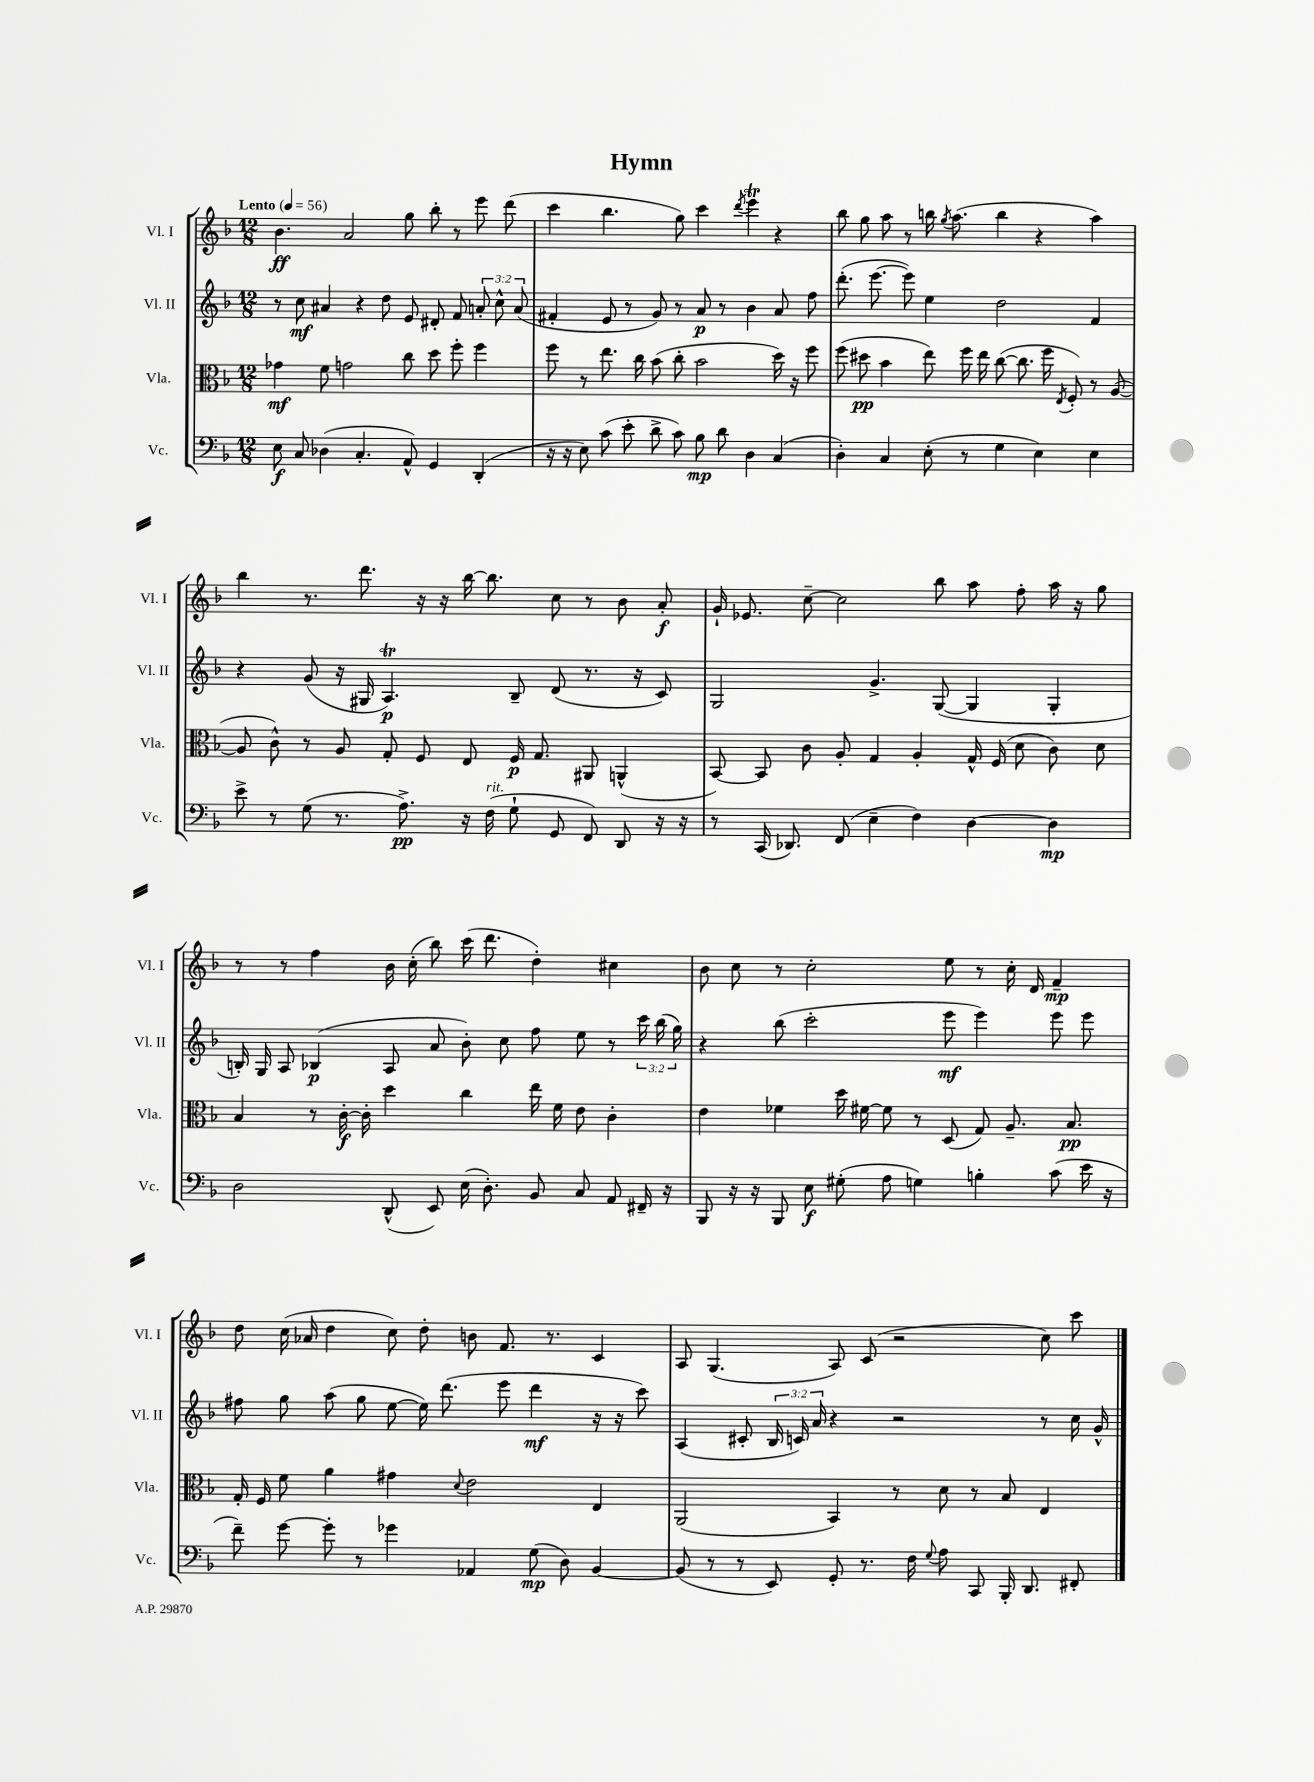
\header { title = "Hymn" }
<<
\new StaffGroup <<
\new Staff = "s0" \with { instrumentName = "Vl. I" shortInstrumentName = "Vl. I" } {
    \clef treble \key f \major \numericTimeSignature \time 12/8 \tempo "Lento" 4 = 56
    \autoBeamOff bes'4.\ff a'2 g''8 bes''8-. r8 e'''8 d'''8( |
    c'''4 bes''4. g''8) c'''4 \acciaccatura { d'''8 } e'''4\trill r4 |
    bes''8 g''8 a''8 r8 b''16 \acciaccatura { g''8 } a''8.( b''4 r4 a''4) |
    bes''4 r8. d'''8. r16 r16 bes''16~ bes''8. c''8 r8 bes'8 a'8-.\f |
    g'16-! ees'8. c''8~-- c''2 bes''8 a''8 f''8-. a''16 r16 g''8 |
    r8 r8 f''4 bes'16 c''16-.( bes''8) c'''16( d'''8. d''4-.) cis''4 |
    bes'8 c''8 r8 c''2-. e''8 r8 c''16-. d'16 f'4--\mp |
    d''8 c''16( aes'16 d''4 c''8) d''8-. b'8 f'8. r8. c'4 |
    a8 g4.( a8) c'8( r2 c''8) c'''8 \bar "|." |
}
\new Staff = "s1" \with { instrumentName = "Vl. II" shortInstrumentName = "Vl. II" } {
    \clef treble \key f \major \numericTimeSignature \time 12/8 \override Staff.TupletNumber.text = #tuplet-number::calc-fraction-text
    \autoBeamOff r8 c''8\mf ais'4 r4 d''8 e'8 dis'8-. f'8 \tuplet 3/2 { a'8-. c''8-^ a'8( } |
    fis'4-. e'8 r8 g'8) r8 a'8\p r8 bes'4 a'8 f''8 |
    d'''8.-.( e'''8.~ e'''8) e''4 d''2 f'4 |
    r4 g'8( r16 gis16 a4.\trill\p) bes8-- d'8( r8. r16 c'8) |
    g2 g'4.-> g8~( g4 g4-. |
    b16-.) g16 a8 bes4\p( a8 a'8 bes'8-.) c''8 f''8 e''8 r8 \tuplet 3/2 { c'''16 bes''16( g''16) } |
    r4 bes''8( c'''2-. e'''8\mf e'''4) e'''8 e'''8 |
    fis''8 g''8 a''8( g''8 e''8~ e''16) d'''8.( e'''8 d'''4\mf r16 r16 c'''8) |
    a4( cis'8-. \tuplet 3/2 { bes16 c'16) a'16 } r4 r2 r8 c''16 g'16-^ \bar "|." |
}
\new Staff = "s2" \with { instrumentName = "Vla." shortInstrumentName = "Vla." } {
    \clef alto \key f \major \numericTimeSignature \time 12/8
    \autoBeamOff ges'4\mf f'8 g'2 c''8 d''8 f''8-. f''4 |
    f''8 r8 e''8. c''16 bes'8( c''8-. bes'2 d''16) r16 f''8 |
    f''8( dis''8\pp bes'4 e''8) f''16 e''16 c''8~( c''8. f''16 \acciaccatura { e8 } f8-.) r8 a8~( |
    a8 c'8-^) r8 a8 g8-. f8 e8 f16\p g8. ais,8 a,4-^( |
    bes,8~) bes,8 c'8 a8-. g4 a4-. g16-^ f16( d'8 c'8) d'8 |
    bes4 r8 c'16~-.\f c'16-. d''4 c''4 e''16 f'16 e'8 c'4-. |
    e'4 fes'4 d''16 fis'16~ fis'8 r8 d8( g8) a8.-- bes8.\pp |
    g16-. f16 f'8 a'4 gis'4 \appoggiatura { d'8 } e'2 e4 |
    a,2( bes,4) r8 d'8 r8 bes8 e4 \bar "|." |
}
\new Staff = "s3" \with { instrumentName = "Vc." shortInstrumentName = "Vc." } {
    \clef bass \key f \major \numericTimeSignature \time 12/8
    \autoBeamOff e8\f c8 des4( c4.-. a,8-^) g,4 d,4-.( |
    r16 r16 e8) c'8( e'8-. d'8-> c'8) bes8\mp d'8 d4 c4( |
    d4-.) c4 e8-.( r8 g4 e4) e4 |
    e'8-> r8 g8( r8. a8.->\pp) r16 f16^\markup { \italic "rit." }( g8-! g,8 f,8) d,8 r16 r16 |
    r8 c,16( des,8.) f,8( e4-- f4) d4~ d4\mp |
    d2 d,8-^( e,8) e16( d8.-.) bes,8 c8 a,8 fis,16-- r16 |
    bes,,8 r16 r16 bes,,8 e8\f gis8-.( a8 g4) b4-. c'8( e'16 r16 |
    f'8--) g'8~ g'8-. r8 ges'4 aes,4 g8\mp( d8) bes,4~ |
    bes,8( r8 r8 e,8) g,8-. r8. f16 \appoggiatura { g8 } a8 c,8 bes,,16-. d,8. fis,8-. \bar "|." |
}
>>
>>
\layout { \context { \Score \remove "Bar_number_engraver" } }
